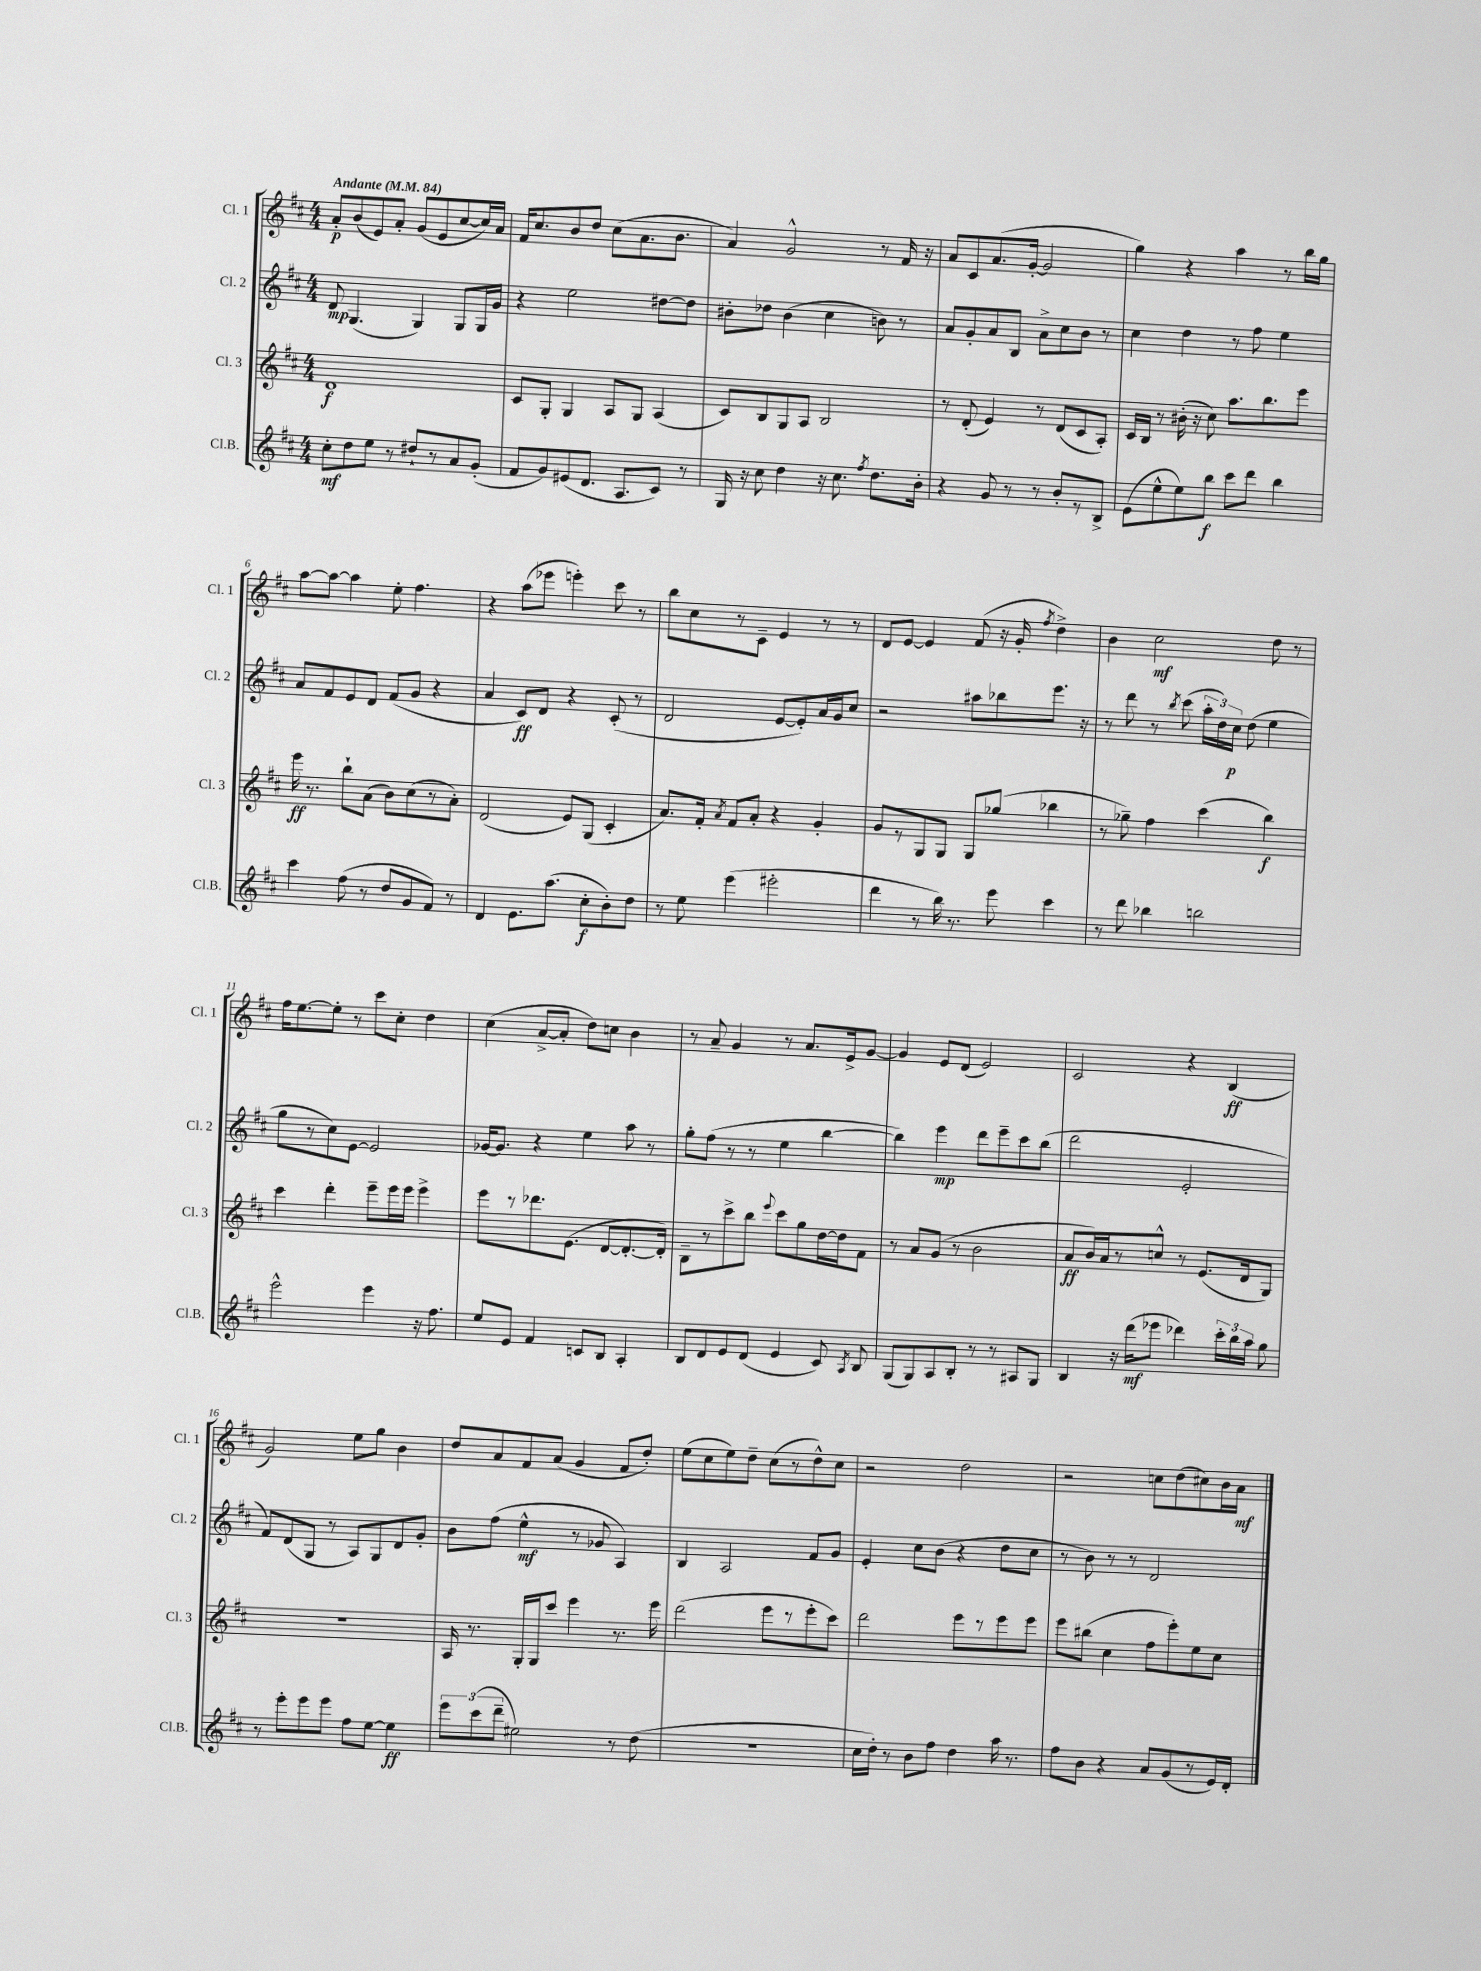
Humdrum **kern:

**kern	**kern	**kern	**kern
*staff4	*staff3	*staff2	*staff1
*clefG2	*clefG2	*clefG2	*clefG2
*k[f#c#]	*k[f#c#]	*k[f#c#]	*k[f#c#]
*M4/4	*M4/4	*M4/4	*M4/4
*MM84	*MM84	*MM84	*MM84
8cc#'\L	1d	8d/	8a'/L
8dd\	.	(4.G/	(8b/
8ee\J	.	.	8e/)
8r	.	.	8a'/J
8dd#`/L	.	4G/)	(8g/L
8r	.	.	8e/
8a/	.	8G/L	[8cc#/
(8g'/J	.	16G/L	16cc#/]L)
.	.	16g/JJ	16a/JJ
=	=	=	=
8f#/L	8c#/L	4r	16f#/LK
.	.	.	8.cc#/
8g/)	8G'/J	.	.
(8e#/	4G/	2ee\	8b/
8.d/J	.	.	8dd/J
.	8A/L	.	(8cc#\L
8.A/L	.	.	.
.	8G/J	.	8.a\
8c#/J)	(4A/	[8dd#\L	.
.	.	.	8.b\J
8r	.	8dd#\]J	.
=	=	=	=
16G/	8c#/L)	8b#'\L	4a/)
16r	.	.	.
8cc#\	8B/	8dd-\J	.
4dd\	8G/	(4b#\	2g^^/
.	8A/J	.	.
16r	2B/	4cc#\	.
8.cc#\	.	.	.
8qff#/	.	.	.
8.dd\L	.	8b\)	8r
.	.	8r	16f#/
16b'\Jk	.	.	16r
=	=	=	=
4r	8r	8a/L	8a/L
.	(8d'/	8g'/	8c#/
8g/	4e/)	8a/	(8.a/
8r	.	8B/J	.
.	.	.	[16g'/Jk
8r	8r	8a^\L	2g/]
8b'/L	(8d/L	8cc#\	.
8r	8c#/	8b\J	.
8B^/J	8A'/J)	8r	.
=	=	=	=
(8e\L	16c#/LL	4cc#\	4gg\)
.	16B/JJ	.	.
8ee^^\	8r	.	.
8ee\)	(16b#'\	4dd\	4r
.	16r	.	.
8bb\J	8cc#\)	.	.
8ccc#\L	8.aa\L	8r	4aa\
8ddd\J	.	8ff#\	.
.	8.bb\	.	.
4bb\	.	4ee\	8r
.	8eee\J	.	16bb\LL
.	.	.	16gg\JJ
=	=	=	=
4ccc#\	16eee\	8a/L	[8aa\L
.	8.r	.	.
.	.	8f#/	8aa\_J
(8ff#\	8bb`\L	8e/	4aa\]
8r	(8a\J	8d/J	.
8dd/L	8b\L)	(8f#/L	8ee'\
8g/	(8cc#\	8g/J	4.ff#\
8f#/J)	8r	4r	.
8r	8a'\J)	.	.
=	=	=	=
4d/	(2d/	4a/	4r
8.e\L	.	8c#/L)	(8aa\L
.	.	8d/J	8eee-\J
(8.aa\J	.	.	.
.	8e/L)	4r	4eee'\)
8cc#'\L	(8G/J	.	.
8b'\)	4c#'/	(8c#'/	8ccc#\
8dd\J	.	8r	8r
=	=	=	=
8r	8.a/L)	2d/	8bb\L
8ee\	.	.	8cc#\
.	16f#'/Jk	.	.
.	8qa/	.	.
(4eee\	8f#/L	.	8r
.	8a'/J	.	8c#~\J
2eee#'\	4r	[8e/L	4e/
.	.	8e'/])	.
.	4g'/	16a/L	8r
.	.	16g/J	.
.	.	8cc#/J	8r
=	=	=	=
4ddd\	8g/L	2r	8d/L
.	8r	.	[8e/J
8r	8G/	.	4e/]
16bb\)	8G/J	.	.
8.r	.	.	.
.	8G/L	8aa#\L	(8f#/
8eee\	(8gg-/J	8bb-\	16r
.	.	.	16g'/
.	.	.	8qff#/
4ccc#\	4bb-\	8.eee\J	4dd^\)
.	.	16r	.
=	=	=	=
8r	8r	8r	4b\
8ddd\	8gg-~\)	8ddd\	.
4bb-\	4ff#\	8r	2cc#\
.	.	8qbb/	.
.	.	(8ccc#\	.
2bb\	(4ccc#\	24aa'\LL	.
.	.	24dd\)	.
.	.	24cc#\JJ	.
.	.	(8dd\	.
.	4bb\)	4ee\	8dd\
.	.	.	8r
=	=	=	=
2eee^^\	4ccc#\	8gg\L	16ff#\LK
.	.	.	[8.ee\
.	.	8r	.
.	4ddd'\	8cc#\)	8ee'\]J
.	.	[8e\J	8r
4eee\	8eee~\L	2e/]	8ccc#\L
.	16eee\L	.	8cc#'\J
.	16eee\JJ	.	.
16r	4eee^\	.	4dd\
8.ff#\	.	.	.
=	=	=	=
8ee/L	8eee\L	[16g-/LK	(4cc#\
.	.	8.g-/]J	.
8e/J	8r	.	.
4f#/	8.ddd-\	4r	[8a^/L
.	.	.	8a'/]J
.	(8.e\J	.	.
8c/L	.	4ee\	8dd\L)
8B/J	[8d/L	.	8cc\J
4A'/	8.d'/_	8aa\	4b\
.	.	8r	.
.	16d'/]Jk)	.	.
=	=	=	=
8B/L	8B~\L	8gg'\L	8r
8d/	8r	(8ff#\J	8a~/
8e/	8ccc#^\	8r	4g/
(8d/J	8bb\J	8r	.
.	8qqeee/	.	.
4e/	8ccc#\L	4ee\	8r
.	8gg\	.	8.a/L
8c#/)	[16dd\L	[4bb\	.
.	16dd\]J	.	16e^/k
8qA/	.	.	.
8B/	8f#\J	.	[8g/J
=	=	=	=
(8G/L	8r	4bb\])	4g/]
8G/)	8a/L	.	.
8A/	(8g/J	4eee\	8e/L
8B'/J	8r	.	(8d/J
8r	2b\	8ddd\L	2e/)
8r	.	8eee~\	.
8A#/L	.	8ccc#\	.
8G/J	.	(8bb\J	.
=	=	=	=
4B/	8a/L	2ddd\	2c#/
.	16b/L)	.	.
.	16a/J	.	.
16r	8r	.	.
(16ddd\LK	.	.	.
8eee-\J	8cc^^/J	.	.
4ddd-\)	8r	2e'/	4r
.	(8.e/L	.	.
24ccc#'\LL	.	.	(4B/
24bb\	.	.	.
.	16d/k	.	.
24aa\JJ	.	.	.
8gg\	8G/J)	.	.
=	=	=	=
8r	1r	8f#/L)	2g/)
8eee'\L	.	(8d/	.
8eee\	.	8G/J	.
8eee\J	.	8r	.
8ff#\L	.	8A/L)	8ee\L
[8ee\J	.	8G/	8gg\J
4ee\]	.	8d/	4b\
.	.	8g'/J	.
=	=	=	=
12eee\L	16A/	8b\L	8dd/L
.	8.r	.	.
(12ccc#\	.	.	.
.	.	(8ff#\J	8a/
12ddd~\J	.	.	.
2ee#\)	16G'/LL	4ee^^\	8f#/
.	16G/J	.	.
.	8ccc#/J	.	(8a/J
.	4eee\	8r	4g/
.	.	8g-/	.
8r	8.r	4A/)	8f#/L
(8dd\	.	.	8dd'/J)
.	16eee\	.	.
=	=	=	=
1r	(2ddd\	4B/	(8ee\L
.	.	.	8cc#\
.	.	2A/	8ee\)
.	.	.	8dd~\J
.	8eee\L	.	(8cc#\L
.	8r	.	8r
.	8eee'\	8f#/L	8dd^^\)
.	8ccc#\J)	8g/J	8cc#\J
=	=	=	=
16cc#\LL	2ddd\	4e'/	2r
16dd'\JJ)	.	.	.
8r	.	.	.
8b\L	.	8cc#\L	.
8ff#\J	.	(8b\J	.
4dd\	8eee\L	4r	2dd\
.	8r	.	.
16aa\	8eee\	8dd\L	.
8.r	.	.	.
.	8eee\J	8cc#\J	.
=	=	=	=
8ff#\L	8eee\L	8r	2r
8b\J	(8bb#\J	8b\)	.
4r	4cc#\	8r	.
.	.	8r	.
8a/L	8ff#\L	2d/	8cc\L
(8g/	8eee'\)	.	(8dd\
8r	8ee\	.	8cc#\)
16e/L)	8cc#\J	.	16b\L
16d'/JJ	.	.	16a\JJ
==	==	==	==
*-	*-	*-	*-
